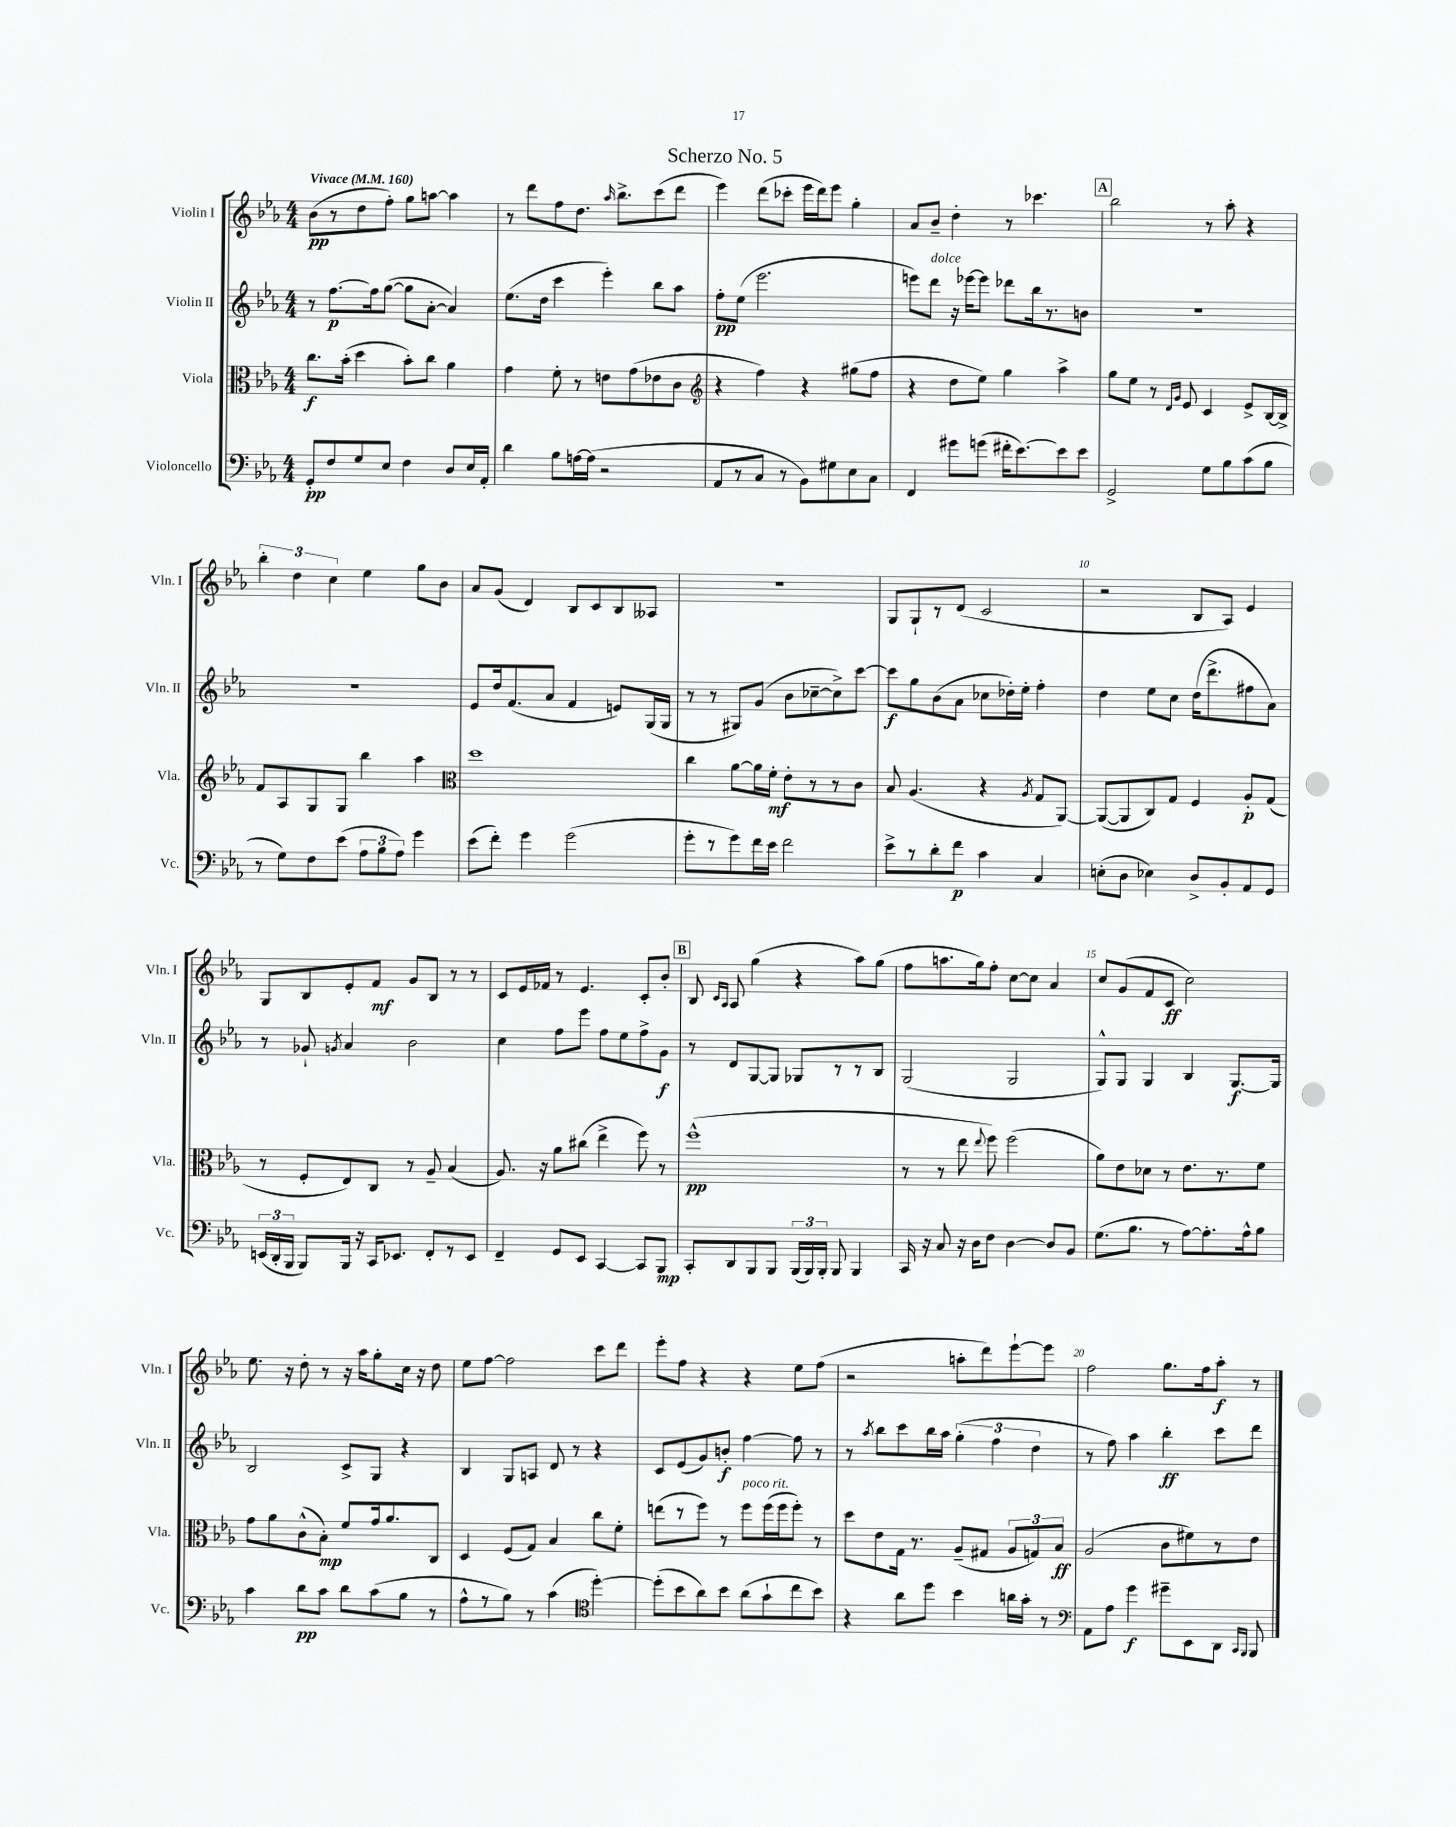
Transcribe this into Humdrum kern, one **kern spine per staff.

**kern	**dynam	**kern	**dynam	**kern	**dynam	**kern	**dynam
*part4	*part4	*part3	*part3	*part2	*part2	*part1	*part1
*staff4	*staff4	*staff3	*staff3	*staff2	*staff2	*staff1	*staff1
*I"Violoncello	*	*I"Viola	*	*I"Violin II	*	*I"Violin I	*
*I'Vc.	*	*I'Vla.	*	*I'Vln. II	*	*I'Vln. I	*
*clefF4	*	*clefC3	*	*clefG2	*	*clefG2	*
*k[b-e-a-]	*	*k[b-e-a-]	*	*k[b-e-a-]	*	*k[b-e-a-]	*
*M4/4	*	*M4/4	*	*M4/4	*	*M4/4	*
*MM160	*	*MM160	*	*MM160	*	*MM160	*
=1	=1	=1	=1	=1	=1	=1	=1
!	!	!	!	!	!	!LO:TX:a:B:t=Vivace	!
8GG'/L	pp	8.cc\L	f	8r	.	(8b-\L	pp
8F/	.	.	.	[8.ff\L	p	8r	.
.	.	(16b-'\Jk	.	.	.	.	.
8G/	.	4dd\	.	.	.	8dd\	.
.	.	.	.	16ff\k]	.	.	.
8E-/J	.	.	.	([8gg\J	.	8ff'\J)	.
4F\	.	8b-'\L)	.	8gg\L]	.	8gg\L	.
.	.	8cc\J	.	[8a-'\J	.	[8aan\J	.
8D/L	.	4a-\	.	4a-/])	.	4aa\]	.
16E-/L	.	.	.	.	.	.	.
16AA-'/JJ	.	.	.	.	.	.	.
=2	=2	=2	=2	=2	=2	=2	=2
4d\	.	4g\	.	(8.ee-\L	.	8r	.
.	.	.	.	.	.	8ddd\L	.
.	.	.	.	16dd\Jk	.	.	.
8B-\L	.	8f'\	.	4ccc\	.	8ff\	.
[16An\L	.	8r	.	.	.	8.dd\J	.
(16A\JJ]	.	.	.	.	.	.	.
2r	.	8en\L	.	4eee-'\)	.	.	.
.	.	.	.	.	.	16qqaa-/	.
.	.	.	.	.	.	8.bb-^\L	.
.	.	(8g\	.	.	.	.	.
.	.	8e-X\	.	8bb-\L	.	(8ccc\	.
.	.	8c\J	.	8aa-\J	.	8ddd\J	.
=3	=3	=3	=3	=3	=3	=3	=3
*	*	*clefG2	*	*	*	*	*
8AA-/L	.	4r	.	8ff'\L	pp	4eee-\)	.
8r	.	.	.	(8ee-\J	.	.	.
8C/J	.	4ff\)	.	2.eee-\	.	(8ddd\L	.
8r	.	.	.	.	.	8ccc-X'\J	.
8BB-\L)	.	4r	.	.	.	16eee-\LL	.
.	.	.	.	.	.	16ddd\J)	.
8G#X\	.	.	.	.	.	8eee-\J	.
8E-\	.	(8gg#X\L	.	.	.	4gg'\	.
8C\J	.	8ff\J	.	.	.	.	.
=4	=4	=4	=4	=4	=4	=4	=4
4FF/	.	4r	.	8eeen\L)	.	8a-/L	.
!	!	!	!	!LO:TX:a:i:t=dolce	!	!	!
.	.	.	.	8ddd\J	.	8b-~/J	.
8g#X\L	.	8dd\L	.	16r	.	4dd'\	.
.	.	.	.	[16eee-X\KL	.	.	.
(8gn\J	.	8ee-\J)	.	8eee-\J]	.	.	.
16f#X'\KL	.	4gg\	.	8ddd-X\L	.	8r	.
[8.e-\)	.	.	.	.	.	.	.
.	.	.	.	16bb-\k	.	4.ccc-X\	.
.	.	.	.	8.r	.	.	.
8e-\]	.	4aa-^\	.	.	.	.	.
8e-\J	.	.	.	8bn\J	.	.	.
!!LO:REH:place=s1:t=A
=5	=5	=5	=5	=5	=5	=5	=5
2GG^/	.	8gg\L	.	1r	.	2bb-\	.
.	.	8ee-\J	.	.	.	.	.
.	.	8r	.	.	.	.	.
.	.	16qqd/LL	.	.	.	.	.
.	.	16qqg/JJ	.	.	.	.	.
.	.	8e-/	.	.	.	.	.
8G\L	.	4c/	.	.	.	8r	.
8B-\	.	.	.	.	.	8aa-'\	.
(8c\	.	8e-^/L	.	.	.	4r	.
8B-\J	.	[16B-/L	.	.	.	.	.
.	.	16B-^/JJ]	.	.	.	.	.
!!LO:LB:g=z
=6	=6	=6	=6	=6	=6	=6	=6
8r	.	8f/L	.	1r	.	6bb-'\	.
8G\L)	.	8A-/	.	.	.	.	.
.	.	.	.	.	.	6dd\	.
8F\	.	8G/	.	.	.	.	.
.	.	.	.	.	.	6cc\	.
(8e-\J	.	8G/J	.	.	.	.	.
12A-\L	.	4bb-\	.	.	.	4ee-\	.
12B-\	.	.	.	.	.	.	.
12A-\J)	.	.	.	.	.	.	.
4g\	.	4aa-\	.	.	.	8gg\L	.
.	.	.	.	.	.	8b-\J	.
=7	=7	=7	=7	=7	=7	=7	=7
*	*	*clefC3	*	*	*	*	*
(8e-\L	.	1dd	.	8e-/L	.	8a-/L	.
8f'\J)	.	.	.	16dd/k	.	(8g/J	.
.	.	.	.	(8.f/	.	.	.
4g\	.	.	.	.	.	4d/)	.
.	.	.	.	8a-/J	.	.	.
(2g\	.	.	.	4f/	.	8B-/L	.
.	.	.	.	.	.	8c/	.
.	.	.	.	8en/L)	.	8B-/	.
.	.	.	.	(16G/L	.	8A--X/J	.
.	.	.	.	16G/JJ	.	.	.
=8	=8	=8	=8	=8	=8	=8	=8
8g'\L	.	4cc\	.	8r	.	1r	.
8r	.	.	.	8r	.	.	.
8g\)	.	[8a-\L	.	8G#X/L)	.	.	.
16f\L	.	16a-\L]	.	(8g/J	.	.	.
16e-\JJ	.	16f'\JJ	mf	.	.	.	.
2f\	.	8e-'\L	.	8b-\L	.	.	.
.	.	8r	.	[8cc-X~\	.	.	.
.	.	8r	.	8cc-^\])	.	.	.
.	.	8c\J	.	[8ccc\J	.	.	.
=9	=9	=9	=9	=9	=9	=9	=9
8e-^\L	.	8B-/	.	8ccc\L]	f	8G/L	.
8r	.	(4.A-/	.	8gg\	.	8G`/	.
8d'\	.	.	.	(8b-\	.	8r	.
8f\J	p	.	.	8a-\J	.	(8d/J	.
4c\	.	4r	.	8cc-X\L	.	2c/	.
.	.	.	.	16dd-X'\L)	.	.	.
.	.	.	.	16ee-'\JJ	.	.	.
.	.	8qA-/	.	.	.	.	.
4C/	.	8G/L	.	4ff'\	.	.	.
.	.	[8AA-/J)	.	.	.	.	.
=10	=10	=10	=10	=10	=10	=10	=10
(8En'\L	.	(8AA-/L_	.	4dd\	.	2r	.
8D\J	.	8AA-/]	.	.	.	.	.
4E-X\)	.	8C/)	.	8ee-\L	.	.	.
.	.	8G/J	.	8cc\J	.	.	.
8D^/L	.	4F/	.	(16dd\KL	.	8B-/L	.
.	.	.	.	8.ddd^\	.	.	.
8BB-'/	.	.	.	.	.	8A-/J)	.
8AA-/	.	8A-'/L	p	8ff#X\	.	4e-/	.
8GG/J	.	(8G/J	.	8a-\J)	.	.	.
!!LO:LB:g=z
=11	=11	=11	=11	=11	=11	=11	=11
(24EEn/LL	.	8r	.	8r	.	8G/L	.
24DD'/	.	.	.	.	.	.	.
24BBB-/JJ	.	.	.	.	.	.	.
8BBB-/L)	.	8F'/L	.	8g-X`/	.	8B-/	.
.	.	.	.	8qgn/	.	.	.
16BBB-/Jk	.	8E-/)	.	4a-/	.	8e-'/	.
16r	.	.	.	.	.	.	.
16CC/KL	.	8C/J	.	.	.	8f/J	mf
8.EE-X/J	.	.	.	.	.	.	.
.	.	8r	.	2b-\	.	8g/L	.
8FF'/L	.	8A-~/	.	.	.	8B-/J	.
8r	.	(4B-/	.	.	.	8r	.
8EE-/J	.	.	.	.	.	8r	.
=12	=12	=12	=12	=12	=12	=12	=12
4FF~/	.	8.A-/)	.	4cc\	.	8c/L	.
.	.	.	.	.	.	16e-/L	.
.	.	16r	.	.	.	16f-X/JJ	.
8GG/L	.	8a-\L	.	8ff\L	.	8r	.
8EE-/J	.	(8cc#X\J	.	8eee-\J	.	4.e-/	.
[4CC/	.	4ee-^\	.	8ff\L	.	.	.
.	.	.	.	8ee-\	.	.	.
8CC/L]	.	8ff\)	.	8ff^\	.	8c'/L	.
8BBB-/J	mp	8r	.	8g\J	f	8b-'/J	.
!!LO:REH:place=s1:t=B
=13	=13	=13	=13	=13	=13	=13	=13
8CC'/L	.	(1ff^^	pp	8r	.	8B-/	.
.	.	.	.	.	.	16qqc/LL	.
.	.	.	.	.	.	16qqA-/JJ	.
8DD/	.	.	.	8d/L	.	8A-/	.
8BBB-/	.	.	.	[8G/	.	(4gg\	.
8BBB-/J	.	.	.	8G/J]	.	.	.
(24BBB-/LL	.	.	.	8G-X/L	.	4r	.
24BBB-/)	.	.	.	.	.	.	.
24BBB-'/JJ	.	.	.	.	.	.	.
8BBB-/	.	.	.	8r	.	.	.
4BBB-/	.	.	.	8r	.	8aa-\L)	.
.	.	.	.	8B-/J	.	(8gg\J	.
=14	=14	=14	=14	=14	=14	=14	=14
16CC/	.	8r	.	(2G/	.	8ff\L	.
16r	.	.	.	.	.	.	.
8C/	.	8r	.	.	.	8.aan\	.
16r	.	8ee-\	.	.	.	.	.
16D\KL	.	.	.	.	.	16gg\k)	.
.	.	8qqee-/	.	.	.	.	.
8F\J	.	8ff\)	.	.	.	8ff'\J	.
[4D\	.	(2ff\	.	2G/	.	[8cc\L	.
.	.	.	.	.	.	8cc\J]	.
8D/L]	.	.	.	.	.	4a-/	.
8BB-/J	.	.	.	.	.	.	.
=15	=15	=15	=15	=15	=15	=15	=15
(8.G\L	.	8a-\L)	.	8G^^/L)	.	8cc/L	.
.	.	8e-\	.	8G/J	.	(8g/	.
8.B-\J	.	.	.	.	.	.	.
.	.	8d-X\J	.	4G/	.	8f/	.
8r	.	8r	.	.	.	8c/J	ff
[8A-\L)	.	8.e-\L	.	4B-/	.	2cc\)	.
8.A-'\]	.	.	.	.	.	.	.
.	.	8.r	.	.	.	.	.
.	.	.	.	[8.G/L	f	.	.
16A-^^\k	.	.	.	.	.	.	.
8B-\J	.	8f\J	.	.	.	.	.
.	.	.	.	16G/Jk]	.	.	.
!!LO:LB:g=z
=16	=16	=16	=16	=16	=16	=16	=16
4c\	.	8g\L	.	2B-/	.	8.ee-\	.
.	.	8a-\	.	.	.	.	.
.	.	.	.	.	.	16r	.
8d\L	pp	(8c^^\	.	.	.	8dd'\	.
8c\J	.	8B-'\J)	mp	.	.	8r	.
8d\L	.	8f/L	.	8c^/L	.	16r	.
.	.	.	.	.	.	16aa-\KL	.
(8c\	.	16g/k	.	8G/J	.	8gg'\	.
.	.	8.a-/	.	.	.	.	.
8B-\J	.	.	.	4r	.	16cc\Jk	.
.	.	.	.	.	.	16r	.
8r	.	8C/J	.	.	.	8dd\	.
=17	=17	=17	=17	=17	=17	=17	=17
8A-^^\L	.	4D/	.	4B-/	.	8ee-\L	.
8r	.	.	.	.	.	[8ff\J	.
8B-\J)	.	(8F/L	.	8G/L	.	2ff\]	.
8r	.	8G/J)	.	8An/J	.	.	.
(4c\	.	4B-/	.	8d/	.	.	.
.	.	.	.	8r	.	.	.
*clefC4	*	*	*	*	*	*	*
[4dd'\)	.	8cc\L	.	4r	.	8ccc\L	.
.	.	8f'\J	.	.	.	8ddd\J	.
=18	=18	=18	=18	=18	=18	=18	=18
(8dd'\L]	.	(8een\L	.	8c/L	.	8eee-'\L	.
8b-\	.	8r	.	(8e-/	.	8ff\J	.
8a-\)	.	8ff\J)	.	8g/)	.	4r	.
8b-\J	.	8r	.	8bn'/J	f	.	.
!	!	!LO:TX:a:i:t=poco rit.	!	!	!	!	!
(8a-\L	.	8ff\L	.	[4ff\	.	4r	.
8g`\	.	(16ff\L	.	.	.	.	.
.	.	16ff\J	.	.	.	.	.
8cc\	.	8ff'\J)	.	8ff\]	.	8ee-\L	.
8b-\J)	.	8r	.	8r	.	(8ff\J	.
=19	=19	=19	=19	=19	=19	=19	=19
4r	.	8dd\L	.	8r	.	2r	.
.	.	.	.	8qaa-/	.	.	.
.	.	8e-\	.	8bb-\L	.	.	.
8a-\L	.	16G\Jk	.	8ccc\	.	.	.
.	.	8.r	.	.	.	.	.
8dd\J	.	.	.	16bb-\L	.	.	.
.	.	.	.	16aa-\JJ	.	.	.
4b-\	.	(8A-~/L	.	(6gg'\	.	8aan'\L	.
.	.	8G#X/J	.	.	.	8ddd\)	.
.	.	.	.	6ff\	.	.	.
16an\LL	.	12A-/L	.	.	.	[8eee-`\	.
16g'\JJ	.	.	.	.	.	.	.
.	.	12Gn/)	.	6dd\	.	.	.
8r	.	.	.	.	.	8eee-\J]	.
.	.	12B-/J	ff	.	.	.	.
=20	=20	=20	=20	=20	=20	=20	=20
*clefF4	*	*	*	*	*	*	*
8AA-\L	.	(2A-/	.	8r	.	2ff\	.
8A-\J	.	.	.	8ff\)	.	.	.
4g\	f	.	.	4aa-\	.	.	.
8g#X~\L	.	8c\L	.	4bb-'\	ff	8.gg\L	.
8EE-\	.	8f#X\)	.	.	.	.	.
.	.	.	.	.	.	16ff\k	.
8DD\J	.	8r	.	8ccc\L	.	8aa-'\J	f
16qqCC/LL	.	.	.	.	.	.	.
16qqBBB-/JJ	.	.	.	.	.	.	.
8BBB-/	.	8e-\J	.	8ddd\J	.	8r	.
==	==	==	==	==	==	==	==
*-	*-	*-	*-	*-	*-	*-	*-
